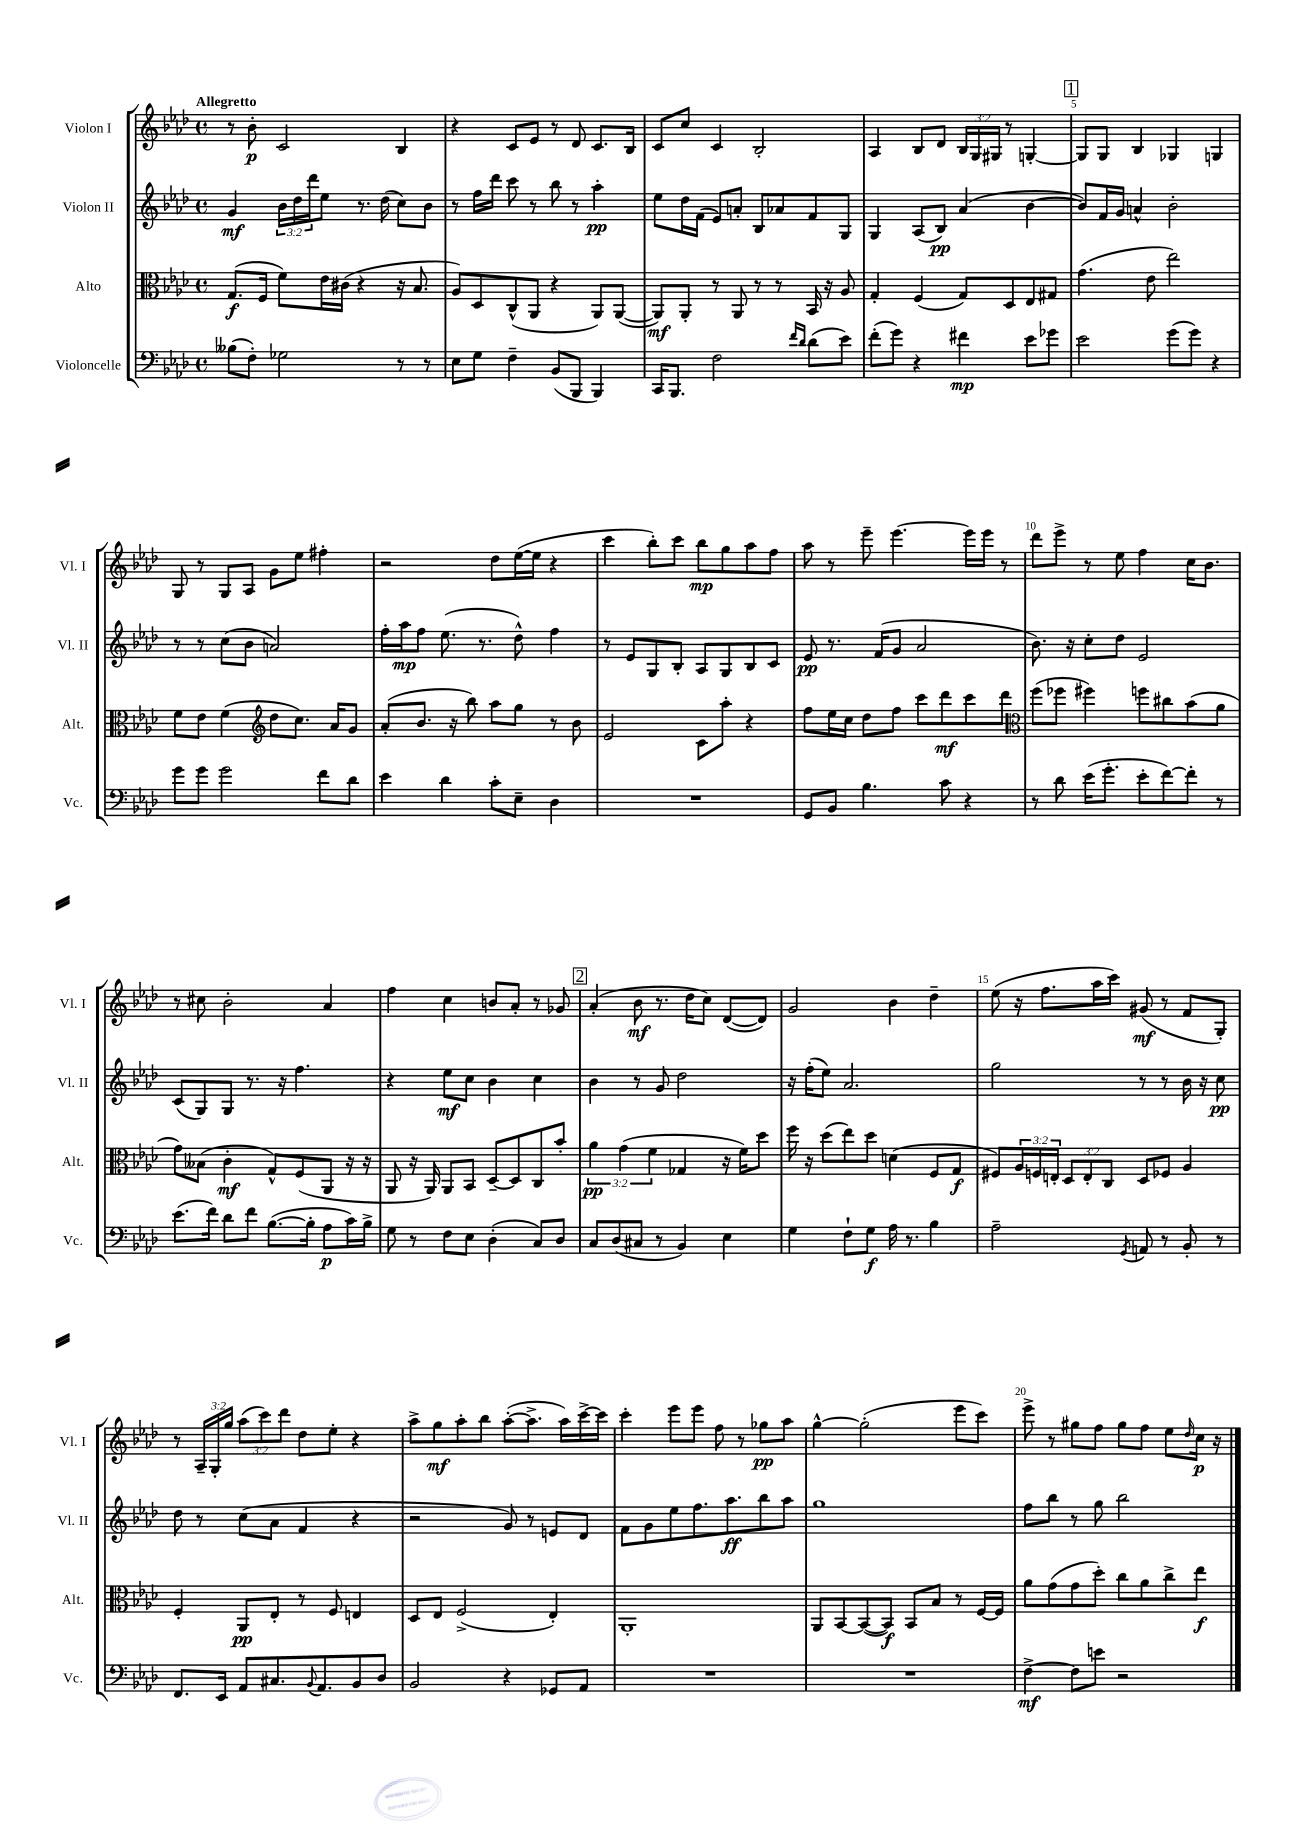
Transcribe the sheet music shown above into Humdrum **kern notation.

**kern	**dynam	**kern	**dynam	**kern	**dynam	**kern	**dynam
*part4	*part4	*part3	*part3	*part2	*part2	*part1	*part1
*staff4	*staff4	*staff3	*staff3	*staff2	*staff2	*staff1	*staff1
*I"Violoncelle	*	*I"Alto	*	*I"Violon II	*	*I"Violon I	*
*I'Vc.	*	*I'Alt.	*	*I'Vl. II	*	*I'Vl. I	*
*clefF4	*	*clefC3	*	*clefG2	*	*clefG2	*
*k[b-e-a-d-]	*	*k[b-e-a-d-]	*	*k[b-e-a-d-]	*	*k[b-e-a-d-]	*
*M4/4	*	*M4/4	*	*M4/4	*	*M4/4	*
*met(c)	*	*met(c)	*	*met(c)	*	*met(c)	*
=1	=1	=1	=1	=1	=1	=1	=1
!	!	!	!	!	!	!LO:TX:a:B:t=Allegretto	!
(8B--X\L	.	(8.G/L	f	4g/	mf	8r	.
8F'\J)	.	.	.	.	.	8b-'\	p
.	.	16F/Jk	.	.	.	.	.
2G-X\	.	8f\L)	.	24b-\LL	.	2c/	.
.	.	.	.	24dd-\	.	.	.
.	.	.	.	24ddd-\J	.	.	.
.	.	16e-\L	.	8ee-\J	.	.	.
.	.	(16c#X\JJ	.	.	.	.	.
.	.	4r	.	8.r	.	.	.
.	.	.	.	(16dd-\	.	.	.
8r	.	16r	.	8cc\L)	.	4B-/	.
.	.	8.B-/	.	.	.	.	.
8r	.	.	.	8b-\J	.	.	.
=2	=2	=2	=2	=2	=2	=2	=2
8E-\L	.	8A-/L)	.	8r	.	4r	.
8G\J	.	8D-/	.	16ff\LL	.	.	.
.	.	.	.	16ddd-\JJ	.	.	.
4F~\	.	(8C^^/	.	8ccc\	.	8c/L	.
.	.	8AA-/J	.	8r	.	8e-/J	.
(8BB-/L	.	4r	.	8bb-\	.	8r	.
8BBB-/J	.	.	.	8r	.	8d-/	.
4BBB-/)	.	8AA-/L)	.	4aa-'\	pp	8.c/L	.
.	.	([8AA-/J	.	.	.	.	.
.	.	.	.	.	.	16B-/Jk	.
=3	=3	=3	=3	=3	=3	=3	=3
16CC/KL	.	8AA-/L])	mf	8ee-\L	.	8c/L	.
8.BBB-/J	.	.	.	.	.	.	.
.	.	8AA-'/J	.	16dd-\L	.	8cc/J	.
.	.	.	.	(16f\JJ	.	.	.
2F\	.	8r	.	8e-/L)	.	4c/	.
.	.	8AA-/	.	8an'/J	.	.	.
.	.	8r	.	8B-/L	.	2B-'/	.
.	.	8r	.	8a-X/	.	.	.
16qqf/LL	.	.	.	.	.	.	.
16qqd-/JJ	.	.	.	.	.	.	.
(8d-\L	.	16BB-/	.	8f/	.	.	.
.	.	16r	.	.	.	.	.
8e-\J)	.	8A-/	.	8G/J	.	.	.
=4	=4	=4	=4	=4	=4	=4	=4
(8f'\L	.	4G'/	.	4G/	.	4A-/	.
8g\J)	.	.	.	.	.	.	.
4r	.	(4F/	.	(8A-/L	.	8B-/L	.
.	.	.	.	8B-/J)	pp	8d-/J	.
4f#X\	mp	8G/L)	.	(4a-/	.	24B-/LL	.
.	.	.	.	.	.	24G/	.
.	.	.	.	.	.	24G#X/JJ	.
.	.	8D-/	.	.	.	8r	.
8e-\L	.	8E-/	.	[4b-\	.	[4Gn'/	.
8g-X\J	.	8G#X/J	.	.	.	.	.
!!LO:REH:place=s1:t=1
=5	=5	=5	=5	=5	=5	=5	=5
2e-\	.	(4.g\	.	8b-/L])	.	8G/L]	.
.	.	.	.	16f/L	.	8G/J	.
.	.	.	.	16g/JJ	.	.	.
.	.	.	.	4an^^/	.	4B-/	.
.	.	8e-\	.	.	.	.	.
(8g\L	.	2ee-\)	.	2b-'\	.	4G-X/	.
8g\J)	.	.	.	.	.	.	.
4r	.	.	.	.	.	4Gn/	.
!!LO:LB:g=z
=6	=6	=6	=6	=6	=6	=6	=6
8g\L	.	8f\L	.	8r	.	8G/	.
8g\J	.	8e-\J	.	8r	.	8r	.
2g\	.	(4f\	.	(8cc\L	.	8G/L	.
.	.	.	.	8b-\J	.	8A-/J	.
*	*	*clefG2	*	*	*	*	*
.	.	8dd-\L	.	2an/)	.	8g\L	.
.	.	8.cc\J)	.	.	.	8ee-\J	.
8f\L	.	.	.	.	.	4ff#X'\	.
.	.	16a-/KL	.	.	.	.	.
8d-\J	.	8g/J	.	.	.	.	.
=7	=7	=7	=7	=7	=7	=7	=7
4e-\	.	(8a-'/L	.	16ff'\LL	.	2r	.
.	.	.	.	16aa-\J	mp	.	.
.	.	8.b-/J	.	8ff\J	.	.	.
4d-\	.	.	.	(8.ee-\	.	.	.
.	.	16r	.	.	.	.	.
.	.	8bb-\)	.	.	.	.	.
.	.	.	.	8.r	.	.	.
8c'\L	.	8aa-\L	.	.	.	8dd-\L	.
8E-~\J	.	8gg\J	.	8dd-^^\)	.	([16ee-\L	.
.	.	.	.	.	.	16ee-\JJ]	.
4D-\	.	8r	.	4ff\	.	4r	.
.	.	8b-\	.	.	.	.	.
=8	=8	=8	=8	=8	=8	=8	=8
1r	.	2e-/	.	8r	.	4ccc\	.
.	.	.	.	8e-/L	.	.	.
.	.	.	.	8G/	.	8bb-'\L)	.
.	.	.	.	8B-'/J	.	8ccc\J	.
.	.	8c\L	.	8A-/L	.	8bb-\L	mp
.	.	8aa-'\J	.	8G/	.	8gg\	.
.	.	4r	.	8B-/	.	8aa-\	.
.	.	.	.	8c/J	.	8ff\J	.
=9	=9	=9	=9	=9	=9	=9	=9
8GG/L	.	8ff\L	.	8e-/	pp	8aa-\	.
8BB-/J	.	16ee-\L	.	8.r	.	8r	.
.	.	16cc\JJ	.	.	.	.	.
4.B-\	.	8dd-\L	.	.	.	8eee-~\	.
.	.	.	.	(16f/KL	.	.	.
.	.	8ff\J	.	8g/J	.	[4.eee-\	.
.	.	8ccc\L	.	2a-/	.	.	.
8c\	.	8ddd-\	mf	.	.	.	.
4r	.	8ccc\	.	.	.	16eee-\LL]	.
.	.	.	.	.	.	16eee-\JJ	.
.	.	8ddd-\J	.	.	.	8r	.
=10	=10	=10	=10	=10	=10	=10	=10
*	*	*clefC3	*	*	*	*	*
8r	.	(8ff\L	.	8.b-\)	.	8ddd-\L	.
8d-\	.	8ff-X\J	.	.	.	8eee-^\J	.
.	.	.	.	16r	.	.	.
(16e-\KL	.	4ff#X\)	.	8cc'\L	.	8r	.
8.g'\J	.	.	.	.	.	.	.
.	.	.	.	8dd-\J	.	8ee-\	.
8e-'\L	.	8ffn\L	.	2e-/	.	4ff\	.
[8f\)	.	8cc#X\	.	.	.	.	.
8f'\J]	.	(8b-\	.	.	.	16cc\KL	.
.	.	.	.	.	.	8.b-\J	.
8r	.	8a-\J	.	.	.	.	.
!!LO:LB:g=z
=11	=11	=11	=11	=11	=11	=11	=11
(8.e-\L	.	8g\L)	.	(8c/L	.	8r	.
.	.	(8B--X\J	.	8G/)	.	8cc#X\	.
16f\Jk)	.	.	.	.	.	.	.
8d-\L	.	4c'\	mf	8G/J	.	2b-'\	.
8f\J	.	.	.	8.r	.	.	.
([8.B-\L	.	8G^^/L)	.	.	.	.	.
.	.	.	.	16r	.	.	.
.	.	(8F/	.	4.ff\	.	.	.
16B-'\Jk]	.	.	.	.	.	.	.
8A-\L	p	8AA-/J	.	.	.	4a-/	.
16c\L)	.	16r	.	.	.	.	.
16B-^\JJ	.	16r	.	.	.	.	.
=12	=12	=12	=12	=12	=12	=12	=12
8G\	.	8AA-/	.	4r	.	4ff\	.
8r	.	16r	.	.	.	.	.
.	.	16AA-/)	.	.	.	.	.
8F\L	.	8AA-/L	.	8ee-\L	mf	4cc\	.
8E-\J	.	8BB-/J	.	8cc\J	.	.	.
(4D-'\	.	[8D-~/L	.	4b-\	.	8bn/L	.
.	.	8D-/]	.	.	.	8a-'/J	.
8C/L)	.	8C/	.	4cc\	.	8r	.
8D-/J	.	8b-'/J	.	.	.	8g-X/	.
!!LO:REH:place=s1:t=2
=13	=13	=13	=13	=13	=13	=13	=13
8C/L	.	6a-\	pp	4b-\	.	(4a-'/	.
(8D-/	.	.	.	.	.	.	.
.	.	(6g\	.	.	.	.	.
8C#X/J	.	.	.	8r	.	8b-\	mf
.	.	6f\	.	.	.	.	.
8r	.	.	.	8g/	.	8.r	.
4BB-/)	.	4G-X/	.	2dd-\	.	.	.
.	.	.	.	.	.	16dd-\KL	.
.	.	.	.	.	.	8cc\J)	.
4E-\	.	16r	.	.	.	([8d-/L	.
.	.	16f\KL)	.	.	.	.	.
.	.	8dd-\J	.	.	.	8d-/J])	.
=14	=14	=14	=14	=14	=14	=14	=14
4G\	.	16ff\	.	16r	.	2g/	.
.	.	16r	.	(16ff'\KL	.	.	.
.	.	(8dd-\L	.	8ee-\J)	.	.	.
8F`\L	.	8ee-\)	.	2.a-/	.	.	.
8G\J	f	8dd-\J	.	.	.	.	.
16A-\	.	(4dn\	.	.	.	4b-\	.
8.r	.	.	.	.	.	.	.
4B-\	.	8F/L	.	.	.	4dd-~\	.
.	.	8G/J	f	.	.	.	.
=15	=15	=15	=15	=15	=15	=15	=15
2A-~\	.	8F#X/L)	.	2gg\	.	(8ee-\	.
.	.	24A-/L	.	.	.	16r	.
.	.	24Fn/	.	.	.	.	.
.	.	.	.	.	.	8.ff\L	.
.	.	24En'/JJ	.	.	.	.	.
.	.	12D-/L	.	.	.	.	.
.	.	12E'/	.	.	.	.	.
.	.	.	.	.	.	16aa-\L	.
.	.	12C/J	.	.	.	.	.
.	.	.	.	.	.	16ccc\JJ)	.
8qGG/	.	.	.	.	.	.	.
8AAn/	.	8D-/L	.	8r	.	(8g#X/	mf
8r	.	8F-X/J	.	8r	.	8r	.
8BB-'/	.	4A-/	.	16b-\	.	8f/L	.
.	.	.	.	16r	.	.	.
8r	.	.	.	8cc\	pp	8G'/J)	.
!!LO:LB:g=z
=16	=16	=16	=16	=16	=16	=16	=16
8.FF/L	.	4F'/	.	8dd-\	.	8r	.
.	.	.	.	8r	.	24A-~/LL	.
.	.	.	.	.	.	24G'/	.
16EE-/Jk	.	.	.	.	.	.	.
.	.	.	.	.	.	24gg/JJ	.
8AA-/L	.	8AA-/L	pp	(8cc\L	.	(12aa-\L	.
.	.	.	.	.	.	12ccc\)	.
8.C#X/	.	8E-'/J	.	8a-\J	.	.	.
.	.	.	.	.	.	12ddd-\J	.
.	.	8r	.	4f/	.	8dd-\L	.
8qqBB-/	.	.	.	.	.	.	.
8.AA-/	.	.	.	.	.	.	.
.	.	8F/	.	.	.	8ee-'\J	.
8BB-/	.	4En/	.	4r	.	4r	.
8D-/J	.	.	.	.	.	.	.
=17	=17	=17	=17	=17	=17	=17	=17
2BB-/	.	8D-/L	.	2r	.	8aa-^\L	.
.	.	8E-/J	.	.	.	8gg\	mf
.	.	(2F^/	.	.	.	8aa-'\	.
.	.	.	.	.	.	8bb-\J	.
4r	.	.	.	8g/)	.	([8aa-'\L	.
.	.	.	.	8r	.	8.aa-^\J]	.
8GG-X/L	.	4E-'/)	.	8en/L	.	.	.
.	.	.	.	.	.	16aa-\LL)	.
8AA-/J	.	.	.	8d-/J	.	[16ccc^\	.
.	.	.	.	.	.	16ccc\JJ]	.
=18	=18	=18	=18	=18	=18	=18	=18
1r	.	1AA-'	.	8f\L	.	4ccc'\	.
.	.	.	.	8g\	.	.	.
.	.	.	.	8ee-\	.	8eee-\L	.
.	.	.	.	8.ff\	.	8eee-\J	.
.	.	.	.	.	.	8ff\	.
.	.	.	.	8.aa-\	ff	.	.
.	.	.	.	.	.	8r	.
.	.	.	.	8bb-\	.	8gg-X\L	pp
.	.	.	.	8aa-\J	.	8aa-\J	.
=19	=19	=19	=19	=19	=19	=19	=19
1r	.	8AA-/L	.	1gg	.	[4gg^^\	.
.	.	[8BB-/	.	.	.	.	.
.	.	(8BB-/_	.	.	.	(2gg'\]	.
.	.	8BB-/J])	f	.	.	.	.
.	.	8BB-/L	.	.	.	.	.
.	.	8B-/J	.	.	.	.	.
.	.	8r	.	.	.	8eee-\L	.
.	.	[16F/LL	.	.	.	8ccc\J)	.
.	.	16F/JJ]	.	.	.	.	.
=20	=20	=20	=20	=20	=20	=20	=20
[4F^\	mf	8a-\L	.	8ff\L	.	8eee-^\	.
.	.	(8g\	.	8bb-\J	.	8r	.
8F\L]	.	8g\	.	8r	.	8gg#X\L	.
8en\J	.	8dd-'\J)	.	8gg\	.	8ff\J	.
2r	.	8cc\L	.	2bb-\	.	8gg#\L	.
.	.	8a-\	.	.	.	8ff\J	.
.	.	8cc^\	.	.	.	8ee-\L	.
.	.	.	.	.	.	16qqdd-/	.
.	.	8ee-\J	f	.	.	16cc\Jk	p
.	.	.	.	.	.	16r	.
==	==	==	==	==	==	==	==
*-	*-	*-	*-	*-	*-	*-	*-
